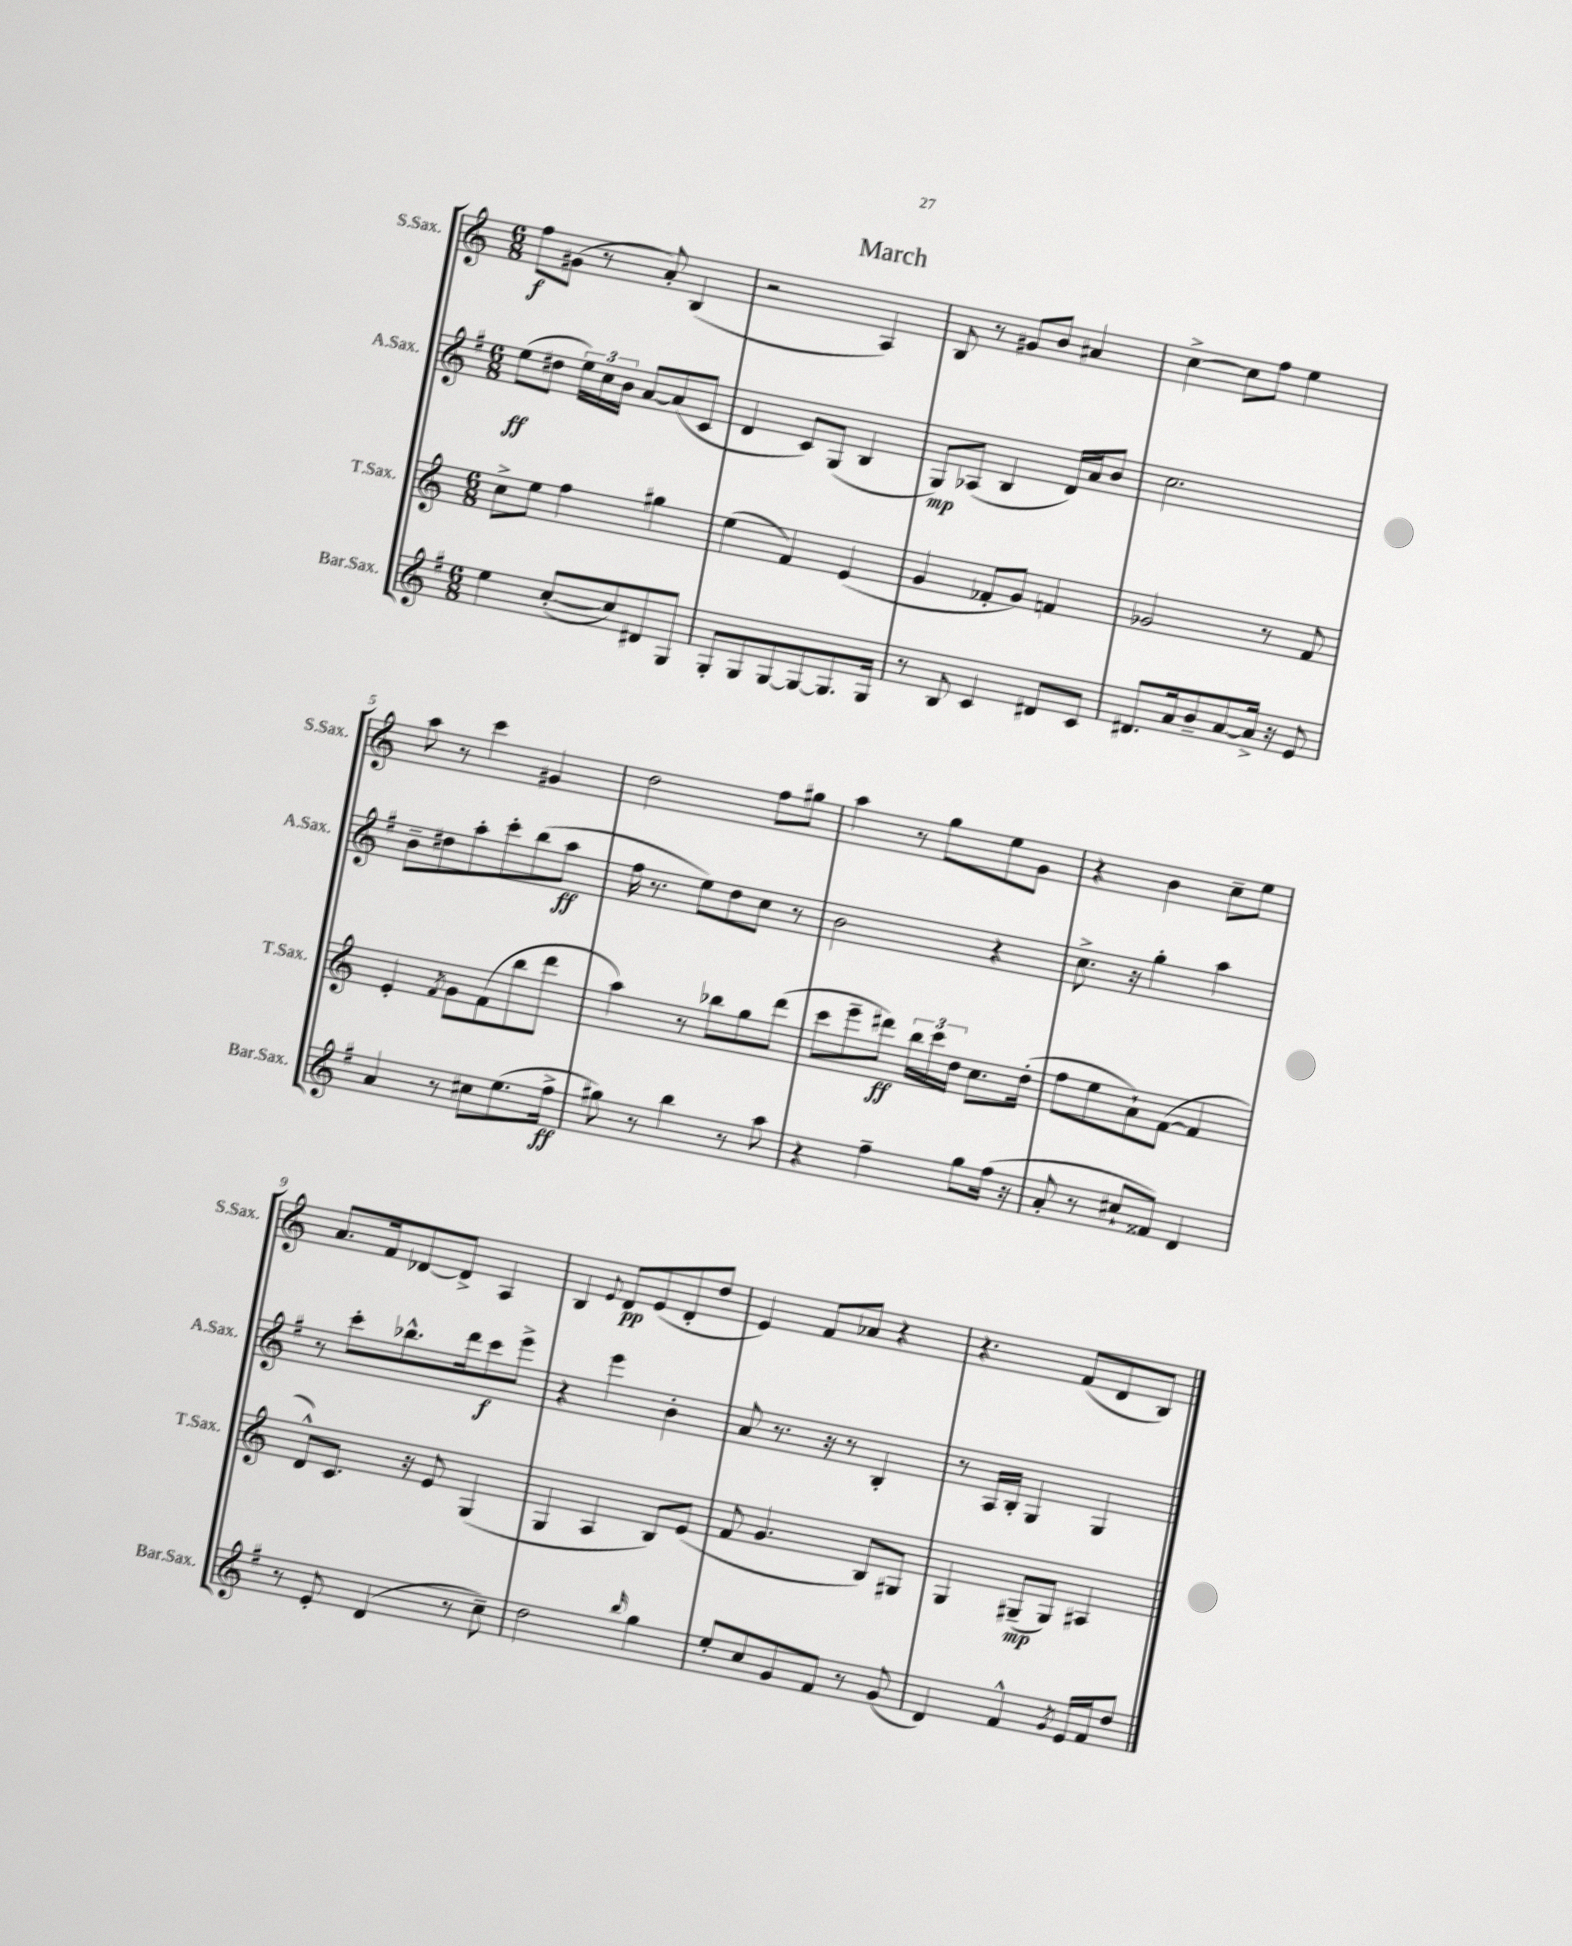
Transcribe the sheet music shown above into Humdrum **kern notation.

**kern	**kern	**kern	**kern
*staff4	*staff3	*staff2	*staff1
*clefG2	*clefG2	*clefG2	*clefG2
*k[f#]	*k[]	*k[f#]	*k[]
*M6/8	*M6/8	*M6/8	*M6/8
4ee	8cc^	(8ee	8ff
.	8ee	8dd#	(8g#
([8cc'	4ff	24ee)	8r
.	.	24cc	.
.	.	24b	.
8cc])	.	[8a	8a')
8d#	4gg#	(8a]	(4B
8G	.	8c	.
=	=	=	=
8G'	(4ee	4d	2r
8G	.	.	.
[8G	4f)	8c)	.
8G_	.	(8G	.
8.G]	(4e	4B	4A)
16G	.	.	.
=	=	=	=
8r	4g	8G)	8B
8B	.	(8A-	8r
4c	8f-'	4B	8g#
.	8g)	.	8b
8d#	4f	16d)	4a#
.	.	16a	.
8c	.	8b	.
=	=	=	=
8.d#	2g-	2.cc	[4cc^
16a	.	.	.
8b~	.	.	8cc]
[8a	.	.	8ff
16a^]	8r	.	4ee
16r	.	.	.
8e	8f	.	.
=	=	=	=
4a	4e'	8b~	8aa
.	.	8dd#	8r
.	8qf	.	.
8r	8g	8aa'	4ccc
8cc#	(8f	8ccc'	.
(8.ee	8bb	(8bb	4g#
.	8ddd	8aa	.
16ff#^	.	.	.
=	=	=	=
8gg#)	4aa)	16ff#	2dd
.	.	8.r	.
8r	.	.	.
4bb	8r	8ee)	.
.	8bb-	8dd	.
8r	8gg	8cc	8ff
8aa	(8ddd	8r	8gg#
=	=	=	=
4r	8ccc	2b	4aa
.	8eee~	.	.
4ff#~	8ddd#)	.	8r
.	24bb	.	8gg
.	24ccc	.	.
.	24dd	.	.
8gg	8.cc	4r	8ee
(16ff#	.	.	8g
16r	(16dd'	.	.
=	=	=	=
8a'	8ff	8.cc^	4r
8r	8ee	.	.
.	.	16r	.
8cc#`	8a`)	4gg'	4b
8f##)	([8f	.	.
4d	4f]	4aa	8cc~
.	.	.	8ee
=	=	=	=
8r	8d^^)	8r	8.a
8e'	8.c	8ccc'	.
.	.	.	16f
(4d	.	8.bb-^^	[8d-
.	16r	.	.
.	8e	.	8d-^]
.	.	16ddd	.
8r	(4G	8ccc	4A
8cc~)	.	8eee^	.
=	=	=	=
2dd	4G	4r	4B
.	.	.	8qqe
.	4A	4eee	8d
.	.	.	(8e
16qqbb	.	.	.
4gg	8B)	4b'	8d'
.	(8e	.	8dd
=	=	=	=
8ee'	8f	8a	4e)
8cc	4.g	8.r	.
8g	.	.	8f
.	.	16r	.
8f#	.	8r	8a-
8r	8B)	4B'	4r
(8g	8G#	.	.
=	=	=	=
4d)	4G	8r	4.r
.	.	16A	.
.	.	16B'	.
4f#^^	(8G#~	4G	.
.	8G#)	.	(8f
8qg	.	.	.
16e	4A#	4G	8d
16f#	.	.	.
8dd	.	.	8B)
==	==	==	==
*-	*-	*-	*-
